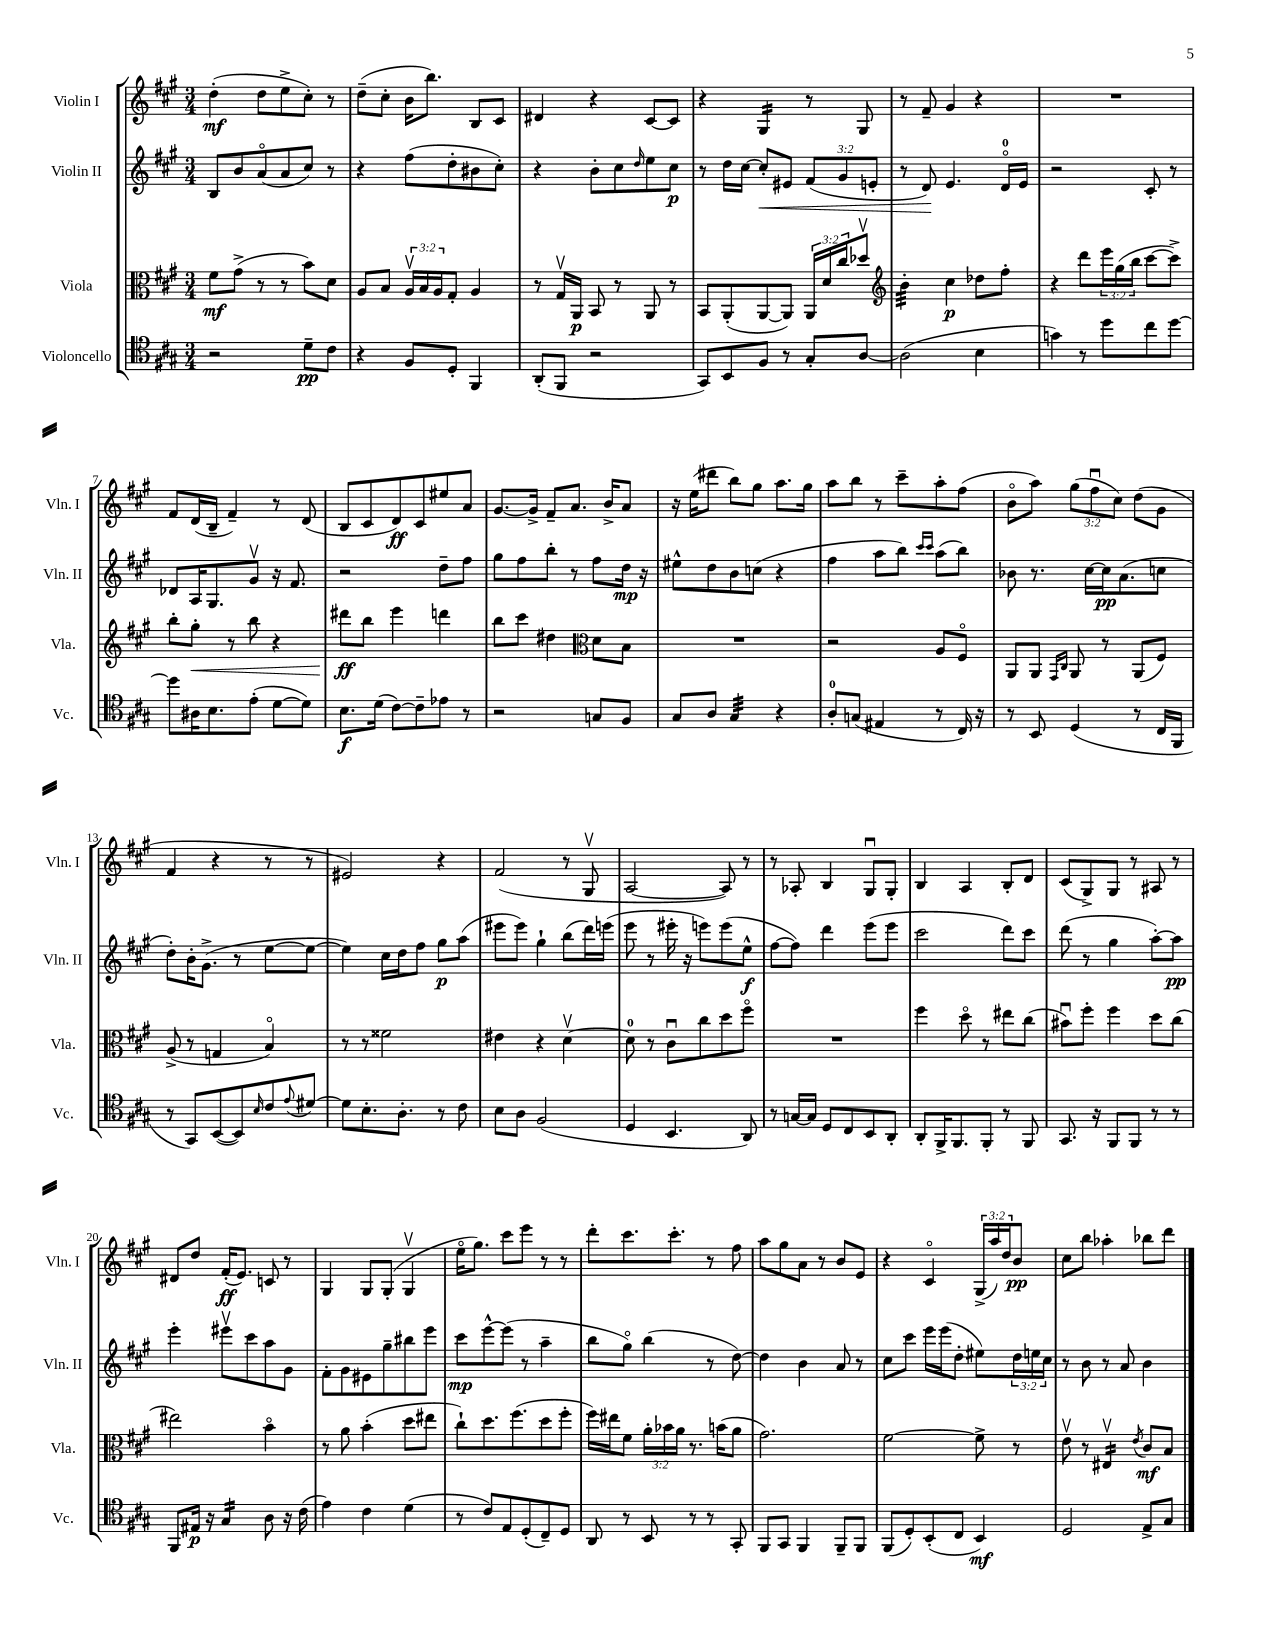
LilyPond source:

<<
\new StaffGroup <<
\new Staff = "s0" \with { instrumentName = "Violin I" shortInstrumentName = "Vln. I" } {
    \clef treble \key a \major \numericTimeSignature \time 3/4 \override Staff.TupletNumber.text = #tuplet-number::calc-fraction-text
    d''4-.\mf( d''8 e''8-> cis''8-.) r8 |
    d''8--( cis''8-. b'16 b''8.) b8 cis'8 |
    dis'4 r4 cis'8~ cis'8 |
    r4 gis4:16 r8 gis8 |
    r8 fis'8-- gis'4 r4 |
    R2. |
    fis'8 d'16( b16-- fis'4--) r8 d'8( |
    b8 cis'8 d'8\ff) cis'8 eis''8 a'8 |
    gis'8.~ gis'16-> fis'8-- a'8. b'16-> a'8 |
    r16 e''16( dis'''8 b''8) gis''8 a''8. gis''16 |
    a''8 b''8 r8 cis'''8-- a''8-. fis''8( |
    b'8\flageolet a''8) \tuplet 3/2 { gis''8( fis''8\downbow cis''8) } d''8( gis'8 |
    fis'4 r4 r8 r8 |
    eis'2) r4 |
    fis'2( r8 gis8\upbow |
    a2~ a8) r8 |
    r8 aes8-. b4 gis8\downbow gis8-. |
    b4 a4 b8-. d'8 |
    cis'8( gis8->) gis8 r8 ais8 r8 |
    dis'8 d''8 fis'16-.\ff( e'8.) c'8 r8 |
    gis4 gis8 gis8-.( gis4\upbow |
    e''16\flageolet gis''8.) cis'''8 e'''8 r8 r8 |
    d'''8-. cis'''8. cis'''8.-. r8 fis''8 |
    a''8 gis''8 a'8 r8 b'8 e'8 |
    r4 cis'4\flageolet \tuplet 3/2 { gis16->( a''16) d''16 } b'8\pp |
    cis''8 b''8 aes''4-. bes''8 d'''8 \bar "|." |
}
\new Staff = "s1" \with { instrumentName = "Violin II" shortInstrumentName = "Vln. II" } {
    \clef treble \key a \major \numericTimeSignature \time 3/4 \override Staff.TupletNumber.text = #tuplet-number::calc-fraction-text
    b8 b'8 a'8\flageolet( a'8 cis''8) r8 |
    r4 fis''8( d''8-. bis'8 cis''8-.) |
    r4 b'8-. cis''8 \grace { d''16 } e''8 cis''8\p |
    r8 d''16 cis''16~ cis''8-.\< eis'8 \tuplet 3/2 { fis'8( gis'8 e'8-. } |
    r8 d'8\!) e'4. d'16-0\flageolet e'16 |
    r2 cis'8-. r8 |
    des'8 a16 gis8. gis'8\upbow r16 fis'8. |
    r2 d''8-- fis''8 |
    gis''8 fis''8 b''8-. r8 fis''8 d''16\mp r16 |
    eis''8-^ d''8 b'8 c''8( r4 |
    fis''4 a''8 b''8) \grace { cis'''16 cis'''16 } a''8( b''8) |
    bes'8 r8. cis''16~ cis''16\pp a'8.( c''8 |
    d''8-.) b'16-. gis'8.->( r8 e''8~ e''8~ |
    e''4) cis''16 d''16 fis''8 gis''8\p a''8( |
    eis'''8 eis'''8) gis''4-! b''8( d'''16) e'''16( |
    e'''8 r8 eis'''16-. r16 e'''8) e'''8( e''8-^\f |
    fis''8~ fis''8) d'''4 e'''8( e'''8 |
    cis'''2 d'''8) cis'''8 |
    d'''8( r8 gis''4 a''8~-.) a''8\pp |
    e'''4-. eis'''8\upbow cis'''8 a''8 gis'8 |
    fis'8-. gis'8 eis'8 gis''8-- bis''8 e'''8 |
    cis'''8\mp e'''8~-^ e'''8( r8 a''4-- |
    b''8 gis''8\flageolet) b''4( r8 d''8~) |
    d''4 b'4 a'8 r8 |
    cis''8 cis'''8 e'''16 e'''16( d''8-. eis''8) \tuplet 3/2 { d''16 e''16 cis''16 } |
    r8 b'8 r8 a'8 b'4 \bar "|." |
}
\new Staff = "s2" \with { instrumentName = "Viola" shortInstrumentName = "Vla." } {
    \clef alto \key a \major \numericTimeSignature \time 3/4 \override Staff.TupletNumber.text = #tuplet-number::calc-fraction-text
    fis'8\mf gis'8->( r8 r8 b'8) d'8 |
    a8 b8 \tuplet 3/2 { a16\upbow b16 a16 } gis8-. a4 |
    r8 gis16\upbow a,16\p b,8 r8 a,8 r8 |
    b,8 a,8-.( a,8~ a,8) \tuplet 3/2 { a,16 d'16 cis''16 } des''8\upbow |
    \clef treble b'4:32-. cis''4\p des''8 fis''8-. |
    r4 d'''8 \tuplet 3/2 { e'''16 gis''16( b''16 } cis'''8~ cis'''8->) |
    b''8-. gis''8-.\< r8 b''8 r4 |
    dis'''8\ff\! b''8 e'''4 d'''4 |
    b''8 cis'''8 dis''4 \clef alto d'8 b8 |
    R2. |
    r2 a8 fis8\flageolet |
    a,8 a,8 \grace { gis,16 cis16 } a,8 r8 a,8( fis8) |
    a8->( r8 g4 b4\flageolet) |
    r8 r8 fisis'2 |
    eis'4 r4 d'4~\upbow |
    d'8-0 r8 cis'8\downbow cis''8 d''8 fis''8\flageolet |
    R2. |
    fis''4 d''8\flageolet r8 eis''8 cis''8( |
    bis'8\downbow) fis''8-. fis''4 d''8 cis''8( |
    eis''2) b'4\flageolet |
    r8 a'8 b'4-.( d''8 eis''8 |
    cis''8-!) d''8. fis''8.( d''8 fis''8-. |
    fis''16) eis''16 fis'8 \tuplet 3/2 { a'16-. bes'16 a'16 } r8. b'16( a'8 |
    gis'2.) |
    fis'2~ fis'8-> r8 |
    e'8\upbow r8 eis4:16\upbow \acciaccatura { e'8 } cis'8\mf b8 \bar "|." |
}
\new Staff = "s3" \with { instrumentName = "Violoncello" shortInstrumentName = "Vc." } {
    \clef tenor \key a \major \numericTimeSignature \time 3/4
    r2 d'8--\pp cis'8 |
    r4 fis8 d8-. fis,4 |
    a,8-.( fis,8 r2 |
    gis,8) b,8 fis8 r8 gis8-. a8~ |
    a2( b4 |
    g'4) r8 d''8 cis''8 d''8~ |
    d''8 ais16 b8. e'8-.( d'8~ d'8) |
    b8.\f d'16( cis'8~) cis'8-- ees'8 r8 |
    r2 g8 fis8 |
    gis8 a8 gis4:32 r4 |
    a8-0-. g8( eis4 r8 cis16) r16 |
    r8 b,8 d4( r8 cis16 fis,16 |
    r8 gis,8) b,8~( b,8) \grace { b16 } cis'8 \appoggiatura { e'8 } dis'8~ |
    dis'8 b8.-. a8.-. r8 cis'8 |
    b8 a8 fis2( |
    d4 b,4. a,8) |
    r8 g16~ g16 d8 cis8 b,8 a,8-. |
    a,8-. fis,16-> fis,8. fis,8-. r8 fis,8 |
    gis,8. r16 fis,8 fis,8 r8 r8 |
    fis,8 eis16\p r16 gis4:16 a8 r16 cis'16( |
    e'4) cis'4 d'4( |
    r8 cis'8) e8 d8-.( cis8--) d8 |
    a,8 r8 b,8 r8 r8 gis,8-. |
    fis,8 gis,8 fis,4 fis,8-- fis,8 |
    fis,8( d8-.) b,8-.( cis8 b,4\mf) |
    d2 e8-> gis8 \bar "|." |
}
>>
>>
